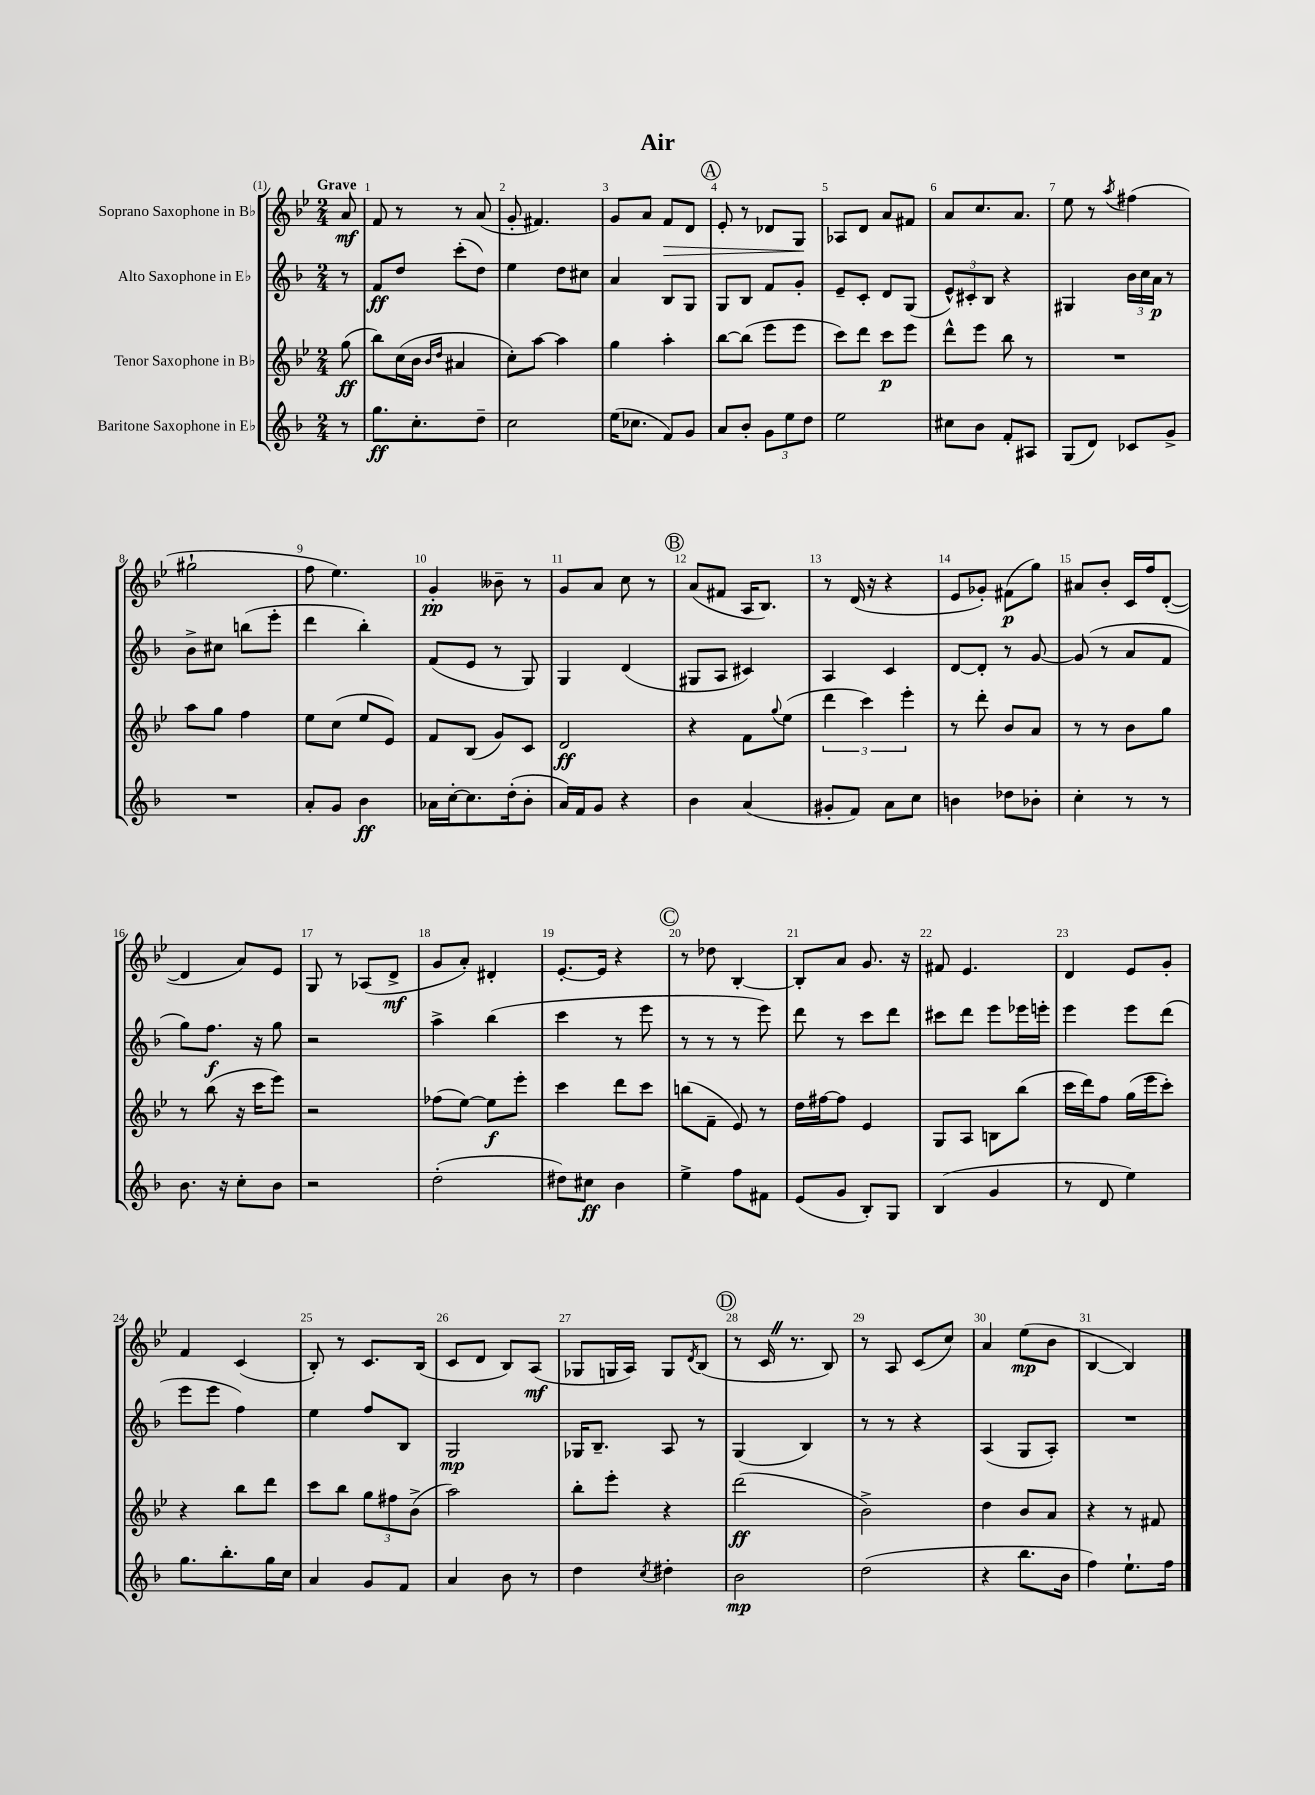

**kern	**dynam	**kern	**dynam	**kern	**dynam	**kern	**dynam
*part4	*part4	*part3	*part3	*part2	*part2	*part1	*part1
*staff4	*staff4	*staff3	*staff3	*staff2	*staff2	*staff1	*staff1
*I"Baritone Saxophone in E♭	*	*I"Tenor Saxophone in B♭	*	*I"Alto Saxophone in E♭	*	*I"Soprano Saxophone in B♭	*
*clefG2	*	*clefG2	*	*clefG2	*	*clefG2	*
*k[b-]	*	*k[b-e-]	*	*k[b-]	*	*k[b-e-]	*
*M2/4	*	*M2/4	*	*M2/4	*	*M2/4	*
=	=	=	=	=	=	=	=
!	!	!	!	!	!	!LO:TX:a:B:t=Grave	!
8r	.	(8gg\	ff	8r	.	8a/	mf
=1	=1	=1	=1	=1	=1	=1	=1
8.gg\L	ff	8bb-\L)	.	8f/L	ff	8f/	.
.	.	(16cc\L	.	8dd/J	.	8r	.
8.cc'\	.	16b-\JJ	.	.	.	.	.
.	.	16qqb-/LL	.	.	.	.	.
.	.	16qqdd/JJ	.	.	.	.	.
.	.	4a#X/	.	(8ccc'\L	.	8r	.
8dd~\J	.	.	.	8dd\J)	.	(8a/	.
=2	=2	=2	=2	=2	=2	=2	=2
2cc\	.	8cc'\L)	.	4ee\	.	8g'/	.
.	.	[8aa\J	.	.	.	4.f#X/)	.
.	.	4aa\]	.	8dd\L	.	.	.
.	.	.	.	8cc#X\J	.	.	.
=3	=3	=3	=3	=3	=3	=3	=3
(16ee\KL	.	4gg\	.	4a/	.	8g/L	.
8.cc-X\J	.	.	.	.	.	.	.
.	.	.	.	.	.	8a/J	.
!	!	!	!	!	!	!	!LO:HP:b
8f/L)	.	4aa'\	.	8B-/L	.	8f/L	>
8g/J	.	.	.	8G/J	.	8d/J	.
!!LO:REH:place=s1:t=A
=4	=4	=4	=4	=4	=4	=4	=4
8a/L	.	[8bb-\L	.	8G/L	.	8e-'/	.
8b-'/J	.	(8bb-\J]	.	8B-/J	.	8r	.
12g\L	.	8eee-\L	.	8f/L	.	8d-X/L	.
12ee\	.	.	.	.	.	.	.
.	.	8eee-\J	.	8g'/J	.	8G/J	.
12dd\J	.	.	.	.	.	.	.
.	.	.	.	.	.	.	]
=5	=5	=5	=5	=5	=5	=5	=5
2ee\	.	8ccc\L)	.	8e~/L	.	8A-X/L	.
.	.	8ddd\J	.	8c'/J	.	8d/J	.
.	.	8ccc\L	p	8d/L	.	8a/L	.
.	.	8eee-\J	.	(8G/J	.	8f#X/J	.
=6	=6	=6	=6	=6	=6	=6	=6
8cc#X\L	.	8ddd^^\L	.	12e^^/L)	.	8a/L	.
.	.	.	.	12c#X'/	.	.	.
8b-\J	.	8eee-\J	.	.	.	8.cc/	.
.	.	.	.	12B-/J	.	.	.
8f'/L	.	8bb-\	.	4r	.	.	.
.	.	.	.	.	.	8.a/J	.
8A#X/J	.	8r	.	.	.	.	.
=7	=7	=7	=7	=7	=7	=7	=7
(8G/L	.	2r	.	4G#X/	.	8ee-\	.
8d/J)	.	.	.	.	.	8r	.
.	.	.	.	.	.	8qaa/	.
8c-X/L	.	.	.	24b-\LL	.	(4ff#X\	.
.	.	.	.	24cc\	.	.	.
.	.	.	.	24a\JJ	p	.	.
8g^/J	.	.	.	8r	.	.	.
!!LO:LB:g=z
=8	=8	=8	=8	=8	=8	=8	=8
2r	.	8aa\L	.	8b-^\L	.	2gg#X`\	.
.	.	8gg\J	.	8cc#X\J	.	.	.
.	.	4ff\	.	(8bbn\L	.	.	.
.	.	.	.	8eee'\J	.	.	.
=9	=9	=9	=9	=9	=9	=9	=9
8a'/L	.	8ee-\L	.	4ddd\	.	8ff\	.
8g/J	.	(8cc\J	.	.	.	4.ee-\)	.
4b-\	ff	8ee-/L	.	4bb-'\)	.	.	.
.	.	8e-/J)	.	.	.	.	.
=10	=10	=10	=10	=10	=10	=10	=10
16a-X\LL	.	8f/L	.	(8f/L	.	4g'/	pp
[16cc'\J	.	.	.	.	.	.	.
8.cc\]	.	(8B-/J	.	8e/J	.	.	.
.	.	8g/L)	.	8r	.	8b--X~\	.
(16dd'\k	.	.	.	.	.	.	.
8b-'\J	.	8c/J	.	8G/)	.	8r	.
=11	=11	=11	=11	=11	=11	=11	=11
16a/LL)	.	2d/	ff	4G/	.	8g/L	.
16f/J	.	.	.	.	.	.	.
8g/J	.	.	.	.	.	8a/J	.
4r	.	.	.	(4d/	.	8cc\	.
.	.	.	.	.	.	8r	.
!!LO:REH:place=s1:t=B
=12	=12	=12	=12	=12	=12	=12	=12
4b-\	.	4r	.	8G#X/L	.	(8a/L	.
.	.	.	.	8A/J	.	8f#X/J	.
(4a/	.	8f\L	.	4c#X/)	.	16A/KL	.
.	.	.	.	.	.	8.B-/J)	.
.	.	8qqgg/	.	.	.	.	.
.	.	(8ee-\J	.	.	.	.	.
=13	=13	=13	=13	=13	=13	=13	=13
8g#X'/L	.	6ddd\	.	4A/	.	8r	.
8f/J)	.	.	.	.	.	(16d/	.
.	.	6ccc\)	.	.	.	.	.
.	.	.	.	.	.	16r	.
8a\L	.	.	.	4c/	.	4r	.
.	.	6eee-'\	.	.	.	.	.
8cc\J	.	.	.	.	.	.	.
=14	=14	=14	=14	=14	=14	=14	=14
4bn\	.	8r	.	[8d/L	.	8e-/L	.
.	.	8ddd'\	.	8d'/J]	.	8g-X'/J)	.
8dd-X\L	.	8b-/L	.	8r	.	(8f#X\L	p
8b-X'\J	.	8a/J	.	[8g/	.	8gg\J)	.
=15	=15	=15	=15	=15	=15	=15	=15
4cc'\	.	8r	.	(8g/]	.	8a#X/L	.
.	.	8r	.	8r	.	8b-'/J	.
8r	.	8b-\L	.	8a/L	.	16c/LL	.
.	.	.	.	.	.	16ff/J	.
8r	.	8gg\J	.	8f/J	.	([8d'/J	.
!!LO:LB:g=z
=16	=16	=16	=16	=16	=16	=16	=16
8.b-\	.	8r	.	8gg\L)	.	4d/]	.
.	.	(8bb-\	.	8.ff\J	f	.	.
16r	.	.	.	.	.	.	.
8cc'\L	.	16r	.	.	.	8a/L)	.
.	.	16ccc\KL	.	16r	.	.	.
8b-\J	.	8eee-\J)	.	8gg\	.	8e-/J	.
=17	=17	=17	=17	=17	=17	=17	=17
2r	.	2r	.	2r	.	8G/	.
.	.	.	.	.	.	8r	.
.	.	.	.	.	.	(8A-X/L	.
.	.	.	.	.	.	8d^/J	mf
=18	=18	=18	=18	=18	=18	=18	=18
(2dd'\	.	(8ff-X\L	.	4aa^\	.	8g/L	.
.	.	[8ee-\J)	.	.	.	8a'/J)	.
.	.	8ee-\L]	f	(4bb-\	.	4d#X'/	.
.	.	8eee-'\J	.	.	.	.	.
=19	=19	=19	=19	=19	=19	=19	=19
8dd#X\L)	.	4ccc\	.	4ccc\	.	[8.e-'/L	.
8cc#X\J	ff	.	.	.	.	.	.
.	.	.	.	.	.	16e-/Jk]	.
4b-\	.	8ddd\L	.	8r	.	4r	.
.	.	8ccc\J	.	8eee\	.	.	.
!!LO:REH:place=s1:t=C
=20	=20	=20	=20	=20	=20	=20	=20
4ee^\	.	(8bbn\L	.	8r	.	8r	.
.	.	8f~\J	.	8r	.	8dd-X\	.
8ff\L	.	8e-/)	.	8r	.	[4B-'/	.
8f#X\J	.	8r	.	8eee\)	.	.	.
=21	=21	=21	=21	=21	=21	=21	=21
(8e/L	.	16dd\LL	.	8ddd\	.	8B-'/L]	.
.	.	[16ff#X\J	.	.	.	.	.
8g/J	.	8ff#\J]	.	8r	.	8a/J	.
8B-'/L)	.	4e-/	.	8ccc\L	.	8.g/	.
8G/J	.	.	.	8ddd\J	.	.	.
.	.	.	.	.	.	16r	.
=22	=22	=22	=22	=22	=22	=22	=22
(4B-/	.	8G/L	.	8ccc#X\L	.	8f#X/	.
.	.	8A/J	.	8ddd\J	.	4.e-/	.
4g/	.	8Bn\L	.	8eee\L	.	.	.
.	.	(8bb-\J	.	16eee-X\L	.	.	.
.	.	.	.	16eeen'\JJ	.	.	.
=23	=23	=23	=23	=23	=23	=23	=23
8r	.	16ccc\LL	.	4eee\	.	4d/	.
.	.	16ddd\J)	.	.	.	.	.
8d/	.	8ff\J	.	.	.	.	.
4ee\)	.	(16gg\LL	.	8eee\L	.	8e-/L	.
.	.	16eee-\J	.	.	.	.	.
.	.	8ccc'\J)	.	(8ddd\J	.	8g'/J	.
!!LO:LB:g=z
=24	=24	=24	=24	=24	=24	=24	=24
8.gg\L	.	4r	.	8eee\L	.	4f/	.
.	.	.	.	8eee\J	.	.	.
8.bb-'\	.	.	.	.	.	.	.
.	.	8bb-\L	.	4ff\)	.	(4c/	.
16gg\L	.	8ddd\J	.	.	.	.	.
16cc\JJ	.	.	.	.	.	.	.
=25	=25	=25	=25	=25	=25	=25	=25
4a/	.	8ccc\L	.	4ee\	.	8B-'/)	.
.	.	8bb-\J	.	.	.	8r	.
8g/L	.	12gg\L	.	8ff/L	.	8.c/L	.
.	.	12ff#X\	.	.	.	.	.
8f/J	.	.	.	8B-/J	.	.	.
.	.	(12b-^\J	.	.	.	.	.
.	.	.	.	.	.	(16B-/Jk	.
=26	=26	=26	=26	=26	=26	=26	=26
4a/	.	2aa\)	.	2G/	mp	8c/L	.
.	.	.	.	.	.	8d/J	.
8b-\	.	.	.	.	.	8B-/L)	.
8r	.	.	.	.	.	(8A/J	mf
=27	=27	=27	=27	=27	=27	=27	=27
4dd\	.	8bb-'\L	.	16G-X/KL	.	8G-X/L	.
.	.	.	.	8.B-~/J	.	.	.
.	.	8eee-'\J	.	.	.	16Gn/L	.
.	.	.	.	.	.	16A/JJ)	.
8qcc/	.	.	.	.	.	.	.
4dd#X'\	.	4r	.	8A/	.	8G/L	.
.	.	.	.	.	.	8qd/	.
.	.	.	.	8r	.	(8B-/J	.
!!LO:REH:place=s1:t=D
=28	=28	=28	=28	=28	=28	=28	=28
2b-\	mp	(2ddd\	ff	(4G/	.	8r	.
.	.	.	.	.	.	16cZ/	.
.	.	.	.	.	.	8.r	.
.	.	.	.	4B-/)	.	.	.
.	.	.	.	.	.	8B-/)	.
=29	=29	=29	=29	=29	=29	=29	=29
(2dd\	.	2b-^\)	.	8r	.	8r	.
.	.	.	.	8r	.	8A/	.
.	.	.	.	4r	.	(8c/L	.
.	.	.	.	.	.	8cc/J)	.
=30	=30	=30	=30	=30	=30	=30	=30
4r	.	4dd\	.	(4A/	.	4a/	.
8.bb-\L	.	8b-/L	.	8G/L	.	(8ee-\L	mp
.	.	8a/J	.	8A'/J)	.	8b-\J	.
16b-\Jk	.	.	.	.	.	.	.
=31	=31	=31	=31	=31	=31	=31	=31
4ff\)	.	4r	.	2r	.	[4B-/	.
8.ee`\L	.	8r	.	.	.	4B-/])	.
.	.	8f#X/	.	.	.	.	.
16ff\Jk	.	.	.	.	.	.	.
==	==	==	==	==	==	==	==
*-	*-	*-	*-	*-	*-	*-	*-
